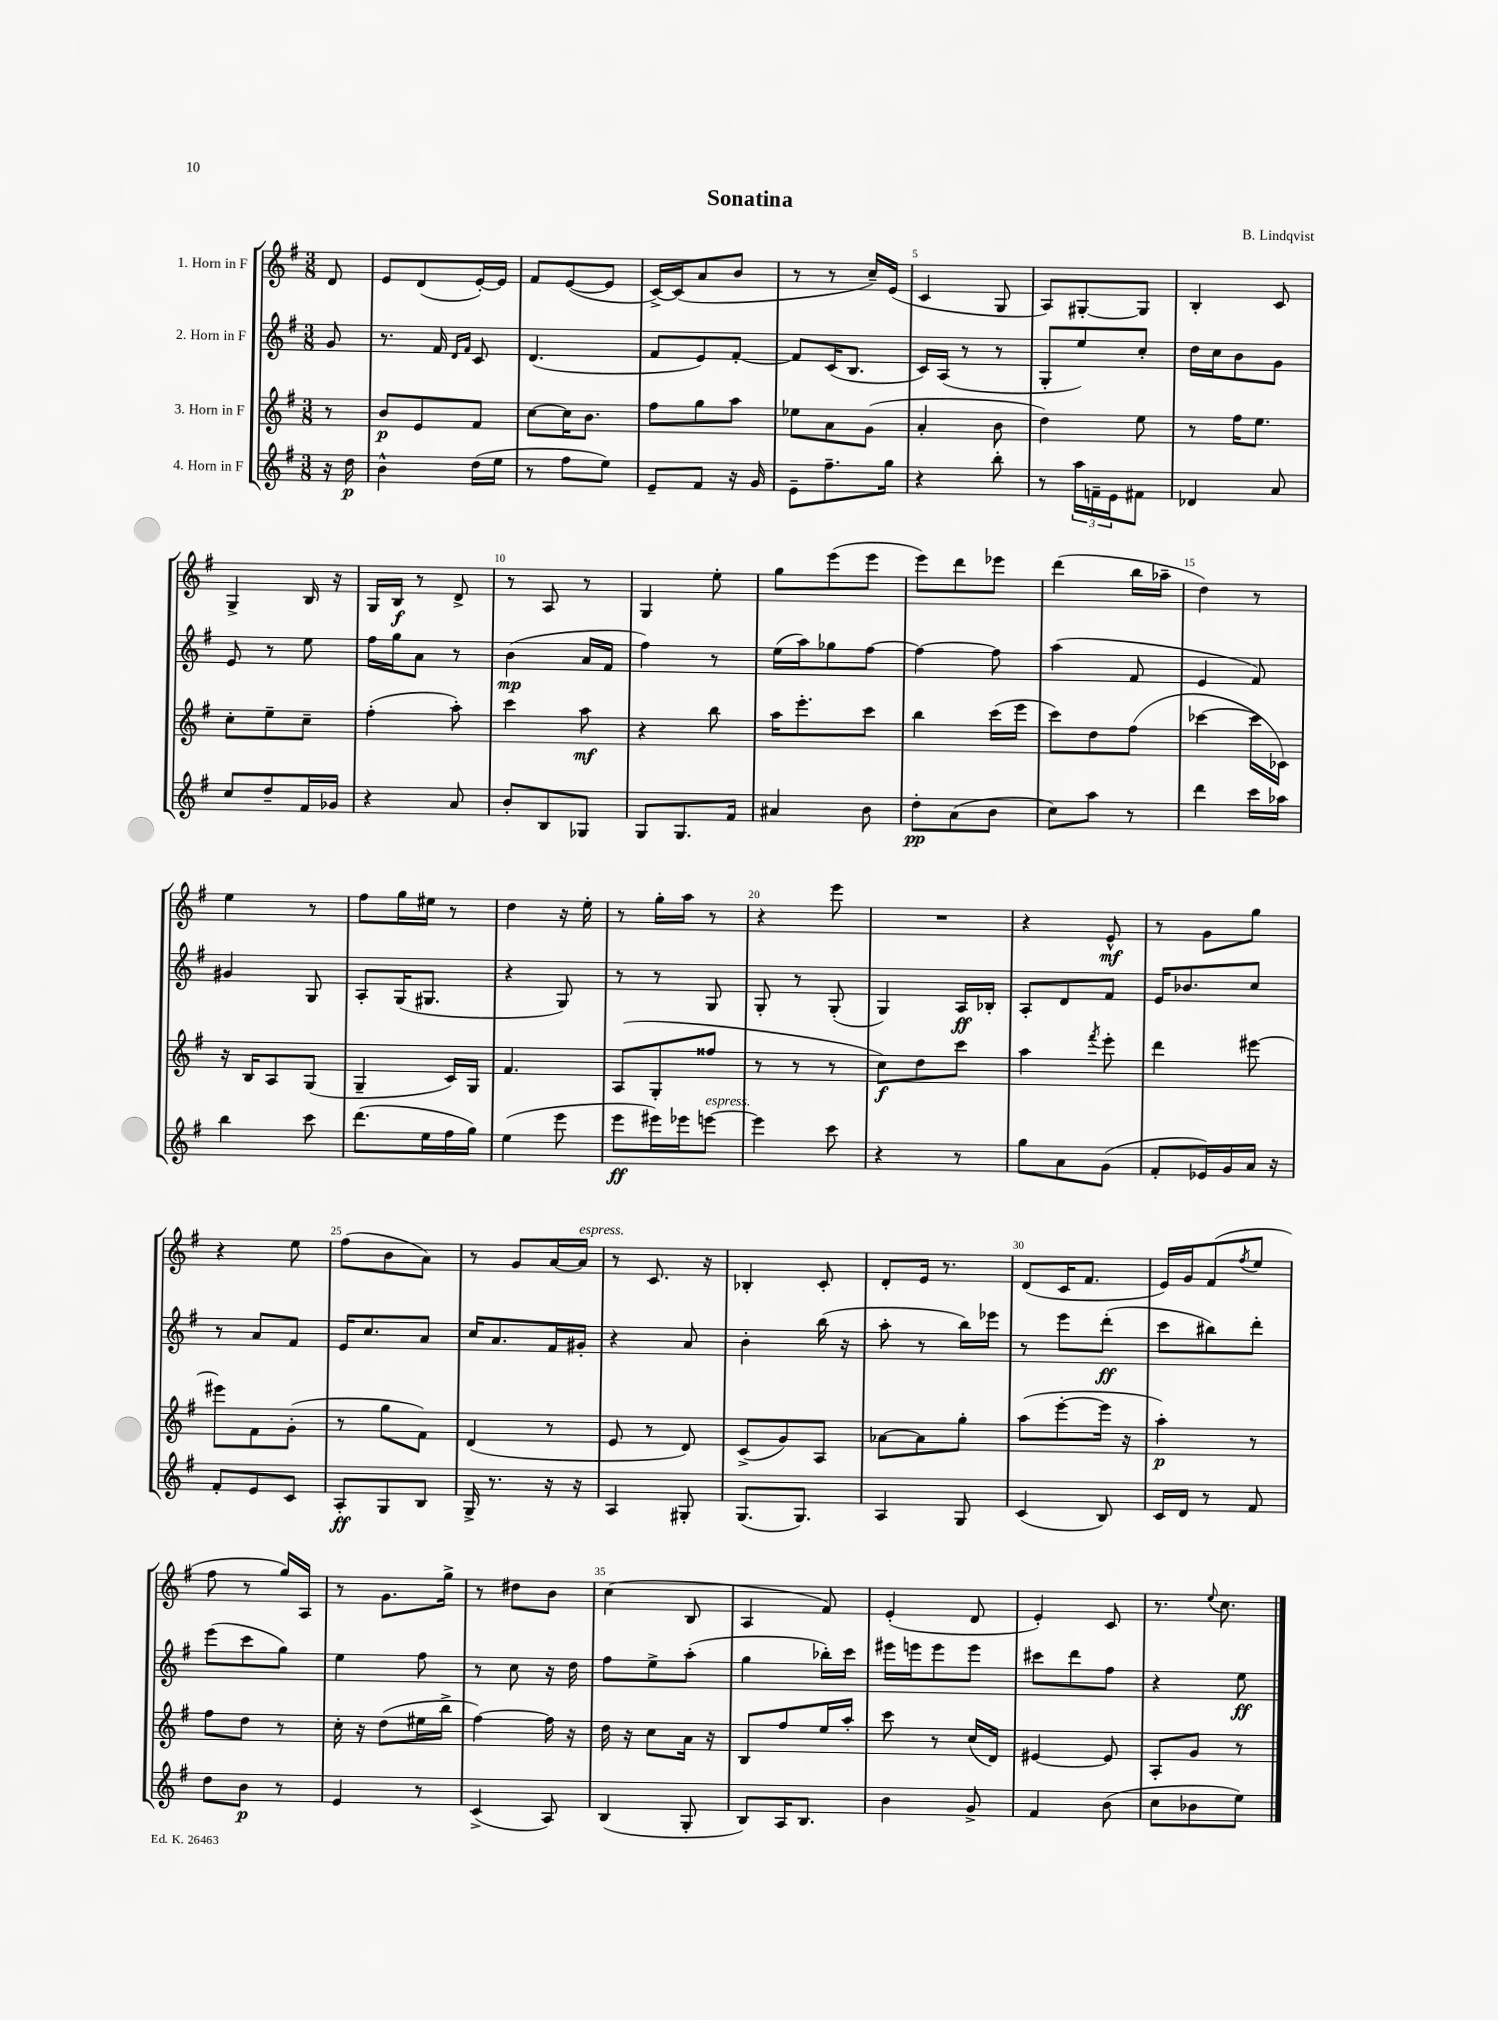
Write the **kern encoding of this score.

**kern	**dynam	**kern	**dynam	**kern	**dynam	**kern	**dynam
*part4	*part4	*part3	*part3	*part2	*part2	*part1	*part1
*staff4	*staff4	*staff3	*staff3	*staff2	*staff2	*staff1	*staff1
*I"4. Horn in F	*	*I"3. Horn in F	*	*I"2. Horn in F	*	*I"1. Horn in F	*
*clefG2	*	*clefG2	*	*clefG2	*	*clefG2	*
*k[f#]	*	*k[f#]	*	*k[f#]	*	*k[f#]	*
*M3/8	*	*M3/8	*	*M3/8	*	*M3/8	*
=	=	=	=	=	=	=	=
16r	.	8r	.	8g/	.	8d/	.
16dd\	p	.	.	.	.	.	.
=1	=1	=1	=1	=1	=1	=1	=1
4b^^\	.	8b/L	p	8.r	.	8e/L	.
.	.	8e/	.	.	.	(8d/	.
.	.	.	.	16f#/	.	.	.
.	.	.	.	16qqd/LL	.	.	.
.	.	.	.	16qqf#/JJ	.	.	.
(16dd\LL	.	8f#/J	.	8c/	.	[16e'/L)	.
16ee\JJ	.	.	.	.	.	16e/JJ]	.
=2	=2	=2	=2	=2	=2	=2	=2
8r	.	[8cc\L	.	(4.d/	.	8f#/L	.
8ff#\L	.	16cc\K]	.	.	.	([8e/	.
.	.	8.b\J	.	.	.	.	.
8ee\J)	.	.	.	.	.	8e/J]	.
=3	=3	=3	=3	=3	=3	=3	=3
8e~/L	.	8ff#\L	.	8f#/L	.	[16c^/LL)	.
.	.	.	.	.	.	(16c/J]	.
8f#/J	.	8gg\	.	8e/)	.	8a/	.
16r	.	8aa\J	.	[8f#'/J	.	8b/J	.
16g/	.	.	.	.	.	.	.
=4	=4	=4	=4	=4	=4	=4	=4
8e~\L	.	8ee-X\L	.	8f#/L]	.	8r	.
8.ff#~\	.	8a\	.	(16c/K	.	8r	.
.	.	.	.	8.B/J	.	.	.
.	.	(8g\J	.	.	.	16cc~/LL)	.
16gg\Jk	.	.	.	.	.	(16e/JJ	.
=5	=5	=5	=5	=5	=5	=5	=5
4r	.	4a'/	.	16c/LL)	.	4c/	.
.	.	.	.	(16A/JJ	.	.	.
.	.	.	.	8r	.	.	.
8bb'\	.	8b\	.	8r	.	8G/	.
=6	=6	=6	=6	=6	=6	=6	=6
8r	.	4dd\)	.	8G'/L	.	8A/L)	.
24aa\LL	.	.	.	8ee/)	.	[8G#X'/	.
24fn~\	.	.	.	.	.	.	.
24e\J	.	.	.	.	.	.	.
8f#X\J	.	8ee\	.	8cc'/J	.	8G#/J]	.
=7	=7	=7	=7	=7	=7	=7	=7
4d-X/	.	8r	.	16dd\LL	.	4B'/	.
.	.	.	.	16cc\J	.	.	.
.	.	16ff#\KL	.	8b\	.	.	.
.	.	8.ee\J	.	.	.	.	.
8a/	.	.	.	8g\J	.	8c/	.
!!LO:LB:g=z
=8	=8	=8	=8	=8	=8	=8	=8
8cc/L	.	8cc'\L	.	8e/	.	4G^/	.
8dd~/	.	8ee~\	.	8r	.	.	.
16f#/L	.	8cc~\J	.	8ee\	.	16B/	.
16g-X/JJ	.	.	.	.	.	16r	.
=9	=9	=9	=9	=9	=9	=9	=9
4r	.	(4ff#'\	.	16ff#\LL	.	16G/LL	.
.	.	.	.	16gg\J	.	16B/JJ	f
.	.	.	.	8a\J	.	8r	.
8a/	.	8aa'\)	.	8r	.	8d^/	.
=10	=10	=10	=10	=10	=10	=10	=10
8b'/L	.	4ccc\	.	(4b\	mp	8r	.
8B/	.	.	.	.	.	8A/	.
8G-X/J	.	8aa\	mf	16a/LL	.	8r	.
.	.	.	.	16f#/JJ	.	.	.
=11	=11	=11	=11	=11	=11	=11	=11
8G/L	.	4r	.	4ff#\)	.	4G/	.
8.G/	.	.	.	.	.	.	.
.	.	8bb\	.	8r	.	8ee'\	.
16f#/Jk	.	.	.	.	.	.	.
=12	=12	=12	=12	=12	=12	=12	=12
4a#X/	.	16aa\KL	.	(16ee\LL	.	8gg\L	.
.	.	8.eee'\	.	16aa\J)	.	.	.
.	.	.	.	8gg-X\	.	(8eee\	.
8b\	.	8ccc\J	.	[8ff#\J	.	8eee\J	.
=13	=13	=13	=13	=13	=13	=13	=13
8dd'\L	pp	4bb\	.	4ff#\_	.	8eee\L)	.
(8a\	.	.	.	.	.	8ddd\	.
8b\J	.	(16ccc\LL	.	8ff#\]	.	8eee-X\J	.
.	.	16eee\JJ	.	.	.	.	.
=14	=14	=14	=14	=14	=14	=14	=14
8cc\L)	.	8ccc\L)	.	(4aa\	.	(4ddd\	.
8aa\J	.	8dd\	.	.	.	.	.
8r	.	(8ff#\J	.	8f#/	.	16bb\LL	.
.	.	.	.	.	.	16aa-X~\JJ	.
=15	=15	=15	=15	=15	=15	=15	=15
4ddd\	.	[4ccc-X\	.	4e/	.	4dd\)	.
16ccc\LL	.	16ccc-\LL]	.	8f#/)	.	8r	.
16aa-X\JJ	.	16c-X\JJ)	.	.	.	.	.
!!LO:LB:g=z
=16	=16	=16	=16	=16	=16	=16	=16
4bb\	.	16r	.	4g#X/	.	4ee\	.
.	.	16B/KL	.	.	.	.	.
.	.	8A/	.	.	.	.	.
8ccc\	.	(8G/J	.	8G/	.	8r	.
=17	=17	=17	=17	=17	=17	=17	=17
(8.ddd\L	.	4G~/	.	8A'/L	.	8ff#\L	.
.	.	.	.	(16G/K	.	16gg\L	.
16ee\L	.	.	.	8.G#X/J	.	16ee#X\JJ	.
16ff#\	.	16c/LL)	.	.	.	8r	.
16gg\JJ)	.	16G/JJ	.	.	.	.	.
=18	=18	=18	=18	=18	=18	=18	=18
(4ee\	.	4.f#/	.	4r	.	4dd\	.
8eee\	.	.	.	8G/)	.	16r	.
.	.	.	.	.	.	16ee'\	.
=19	=19	=19	=19	=19	=19	=19	=19
8eee\L	ff	(8A/L	.	8r	.	8r	.
16eee#X\L)	.	8G'/	.	8r	.	16gg'\LL	.
16eee-X\J	.	.	.	.	.	16aa\JJ	.
!LO:TX:a:i:t=espress.	!	!	!	!	!	!	!
[8eeen\J	.	8ff##X/J	.	8G/	.	8r	.
=20	=20	=20	=20	=20	=20	=20	=20
4eee\]	.	8r	.	8G'/	.	4r	.
.	.	8r	.	8r	.	.	.
8ccc\	.	8r	.	(8G'/	.	8eee\	.
=21	=21	=21	=21	=21	=21	=21	=21
4r	.	8cc\L)	f	4G/)	.	4.r	.
.	.	8dd\	.	.	.	.	.
8r	.	8ccc\J	.	16A/LL	ff	.	.
.	.	.	.	16B-X'/JJ	.	.	.
=22	=22	=22	=22	=22	=22	=22	=22
8gg\L	.	4aa\	.	8A'/L	.	4r	.
8a\	.	.	.	8d/	.	.	.
.	.	8qfff#/	.	.	.	.	.
(8g\J	.	8eee'\	.	8f#/J	.	8e^^/	mf
=23	=23	=23	=23	=23	=23	=23	=23
8f#'/L	.	4ddd\	.	16e/KL	.	8r	.
.	.	.	.	8.b-X/	.	.	.
16e-X/L)	.	.	.	.	.	8g\L	.
16g/	.	.	.	.	.	.	.
16a/JJ	.	[8eee#X\	.	8cc/J	.	8gg\J	.
16r	.	.	.	.	.	.	.
!!LO:LB:g=z
=24	=24	=24	=24	=24	=24	=24	=24
8f#'/L	.	8eee#X\L]	.	8r	.	4r	.
8e/	.	8f#\	.	8a/L	.	.	.
8c/J	.	(8g'\J	.	8f#/J	.	8ee\	.
=25	=25	=25	=25	=25	=25	=25	=25
8A'/L	ff	8r	.	16e/KL	.	(8ff#\L	.
.	.	.	.	8.cc/	.	.	.
8G/	.	8gg\L	.	.	.	8b\	.
8B/J	.	8f#\J)	.	8a/J	.	8a\J)	.
=26	=26	=26	=26	=26	=26	=26	=26
16G^/	.	(4d/	.	16cc/KL	.	8r	.
8.r	.	.	.	8.a/	.	.	.
.	.	.	.	.	.	8g/L	.
16r	.	8r	.	16f#/L	.	[16a/L	.
!	!	!	!	!	!	!LO:TX:a:i:t=espress.	!
16r	.	.	.	16g#X'/JJ	.	16a/JJ]	.
=27	=27	=27	=27	=27	=27	=27	=27
4A/	.	8e/	.	4r	.	8r	.
.	.	8r	.	.	.	8.c/	.
8G#X'/	.	8d/)	.	8a/	.	.	.
.	.	.	.	.	.	16r	.
=28	=28	=28	=28	=28	=28	=28	=28
(8.G/L	.	(8c^/L	.	4b'\	.	4B-X'/	.
.	.	8g/)	.	.	.	.	.
8.G/J)	.	.	.	.	.	.	.
.	.	8A/J	.	(16bb\	.	8c'/	.
.	.	.	.	16r	.	.	.
=29	=29	=29	=29	=29	=29	=29	=29
4A/	.	[8a-X\L	.	8aa'\	.	8d'/L	.
.	.	8a-\]	.	8r	.	16e/Jk	.
.	.	.	.	.	.	8.r	.
8G/	.	8gg'\J	.	16bb\LL)	.	.	.
.	.	.	.	16eee-X\JJ	.	.	.
=30	=30	=30	=30	=30	=30	=30	=30
(4c/	.	(8aa\L	.	8r	.	(8d/L	.
.	.	[8eee'\	.	8eee\L	.	16c/K	.
.	.	.	.	.	.	8.f#/J	.
8B/)	.	16eee\Jk]	.	(8ddd'\J	ff	.	.
.	.	16r	.	.	.	.	.
=31	=31	=31	=31	=31	=31	=31	=31
16c/LL	.	4aa'\)	p	8ccc\L	.	16e/LL)	.
16d/JJ	.	.	.	.	.	16g/J	.
8r	.	.	.	8bb#X\)	.	(8f#/	.
.	.	.	.	.	.	8qff#/	.
8f#/	.	8r	.	8ddd'\J	.	8ee/J	.
!!LO:LB:g=z
=32	=32	=32	=32	=32	=32	=32	=32
8dd\L	.	8ff#\L	.	(8eee\L	.	8ff#\	.
8b\J	p	8dd\J	.	8ccc\	.	8r	.
8r	.	8r	.	8gg\J)	.	16gg/LL)	.
.	.	.	.	.	.	16A/JJ	.
=33	=33	=33	=33	=33	=33	=33	=33
4e/	.	16cc'\	.	4ee\	.	8r	.
.	.	16r	.	.	.	.	.
.	.	(8dd\L	.	.	.	8.g\L	.
8r	.	16ee#X\L	.	8ff#\	.	.	.
.	.	16bb^\JJ	.	.	.	16gg^\Jk	.
=34	=34	=34	=34	=34	=34	=34	=34
(4c^/	.	[4ff#\)	.	8r	.	8r	.
.	.	.	.	8cc\	.	8dd#X\L	.
8A/)	.	16ff#\]	.	16r	.	8b\J	.
.	.	16r	.	16dd\	.	.	.
=35	=35	=35	=35	=35	=35	=35	=35
(4B/	.	16dd\	.	8ff#\L	.	(4cc\	.
.	.	16r	.	.	.	.	.
.	.	8cc\L	.	8ee^\	.	.	.
8G'/	.	16a\Jk	.	(8aa'\J	.	8B/	.
.	.	16r	.	.	.	.	.
=36	=36	=36	=36	=36	=36	=36	=36
8B/L)	.	8B/L	.	4gg\	.	4A/	.
16A/K	.	8ff#/	.	.	.	.	.
8.B/J	.	.	.	.	.	.	.
.	.	16ee/L	.	16bb-X'\LL)	.	8f#/)	.
.	.	16aa'/JJ	.	16ccc\JJ	.	.	.
=37	=37	=37	=37	=37	=37	=37	=37
4b\	.	8ccc\	.	16eee#X\LL	.	(4e'/	.
.	.	.	.	16eeen\J	.	.	.
.	.	8r	.	8eee\	.	.	.
8g^/	.	(16cc/LL	.	8eee\J	.	8d/	.
.	.	16d/JJ)	.	.	.	.	.
=38	=38	=38	=38	=38	=38	=38	=38
4f#/	.	[4e#X/	.	8ccc#X\L	.	4e'/)	.
.	.	.	.	8ddd\	.	.	.
(8b\	.	8e#/]	.	8ff#\J	.	8c/	.
=39	=39	=39	=39	=39	=39	=39	=39
8cc\L	.	8A'/L	.	4r	.	8.r	.
8b-X\	.	8g/J	.	.	.	.	.
.	.	.	.	.	.	8qqee/	.
.	.	.	.	.	.	8.cc\	.
8ee\J)	.	8r	.	8ee\	ff	.	.
==	==	==	==	==	==	==	==
*-	*-	*-	*-	*-	*-	*-	*-
